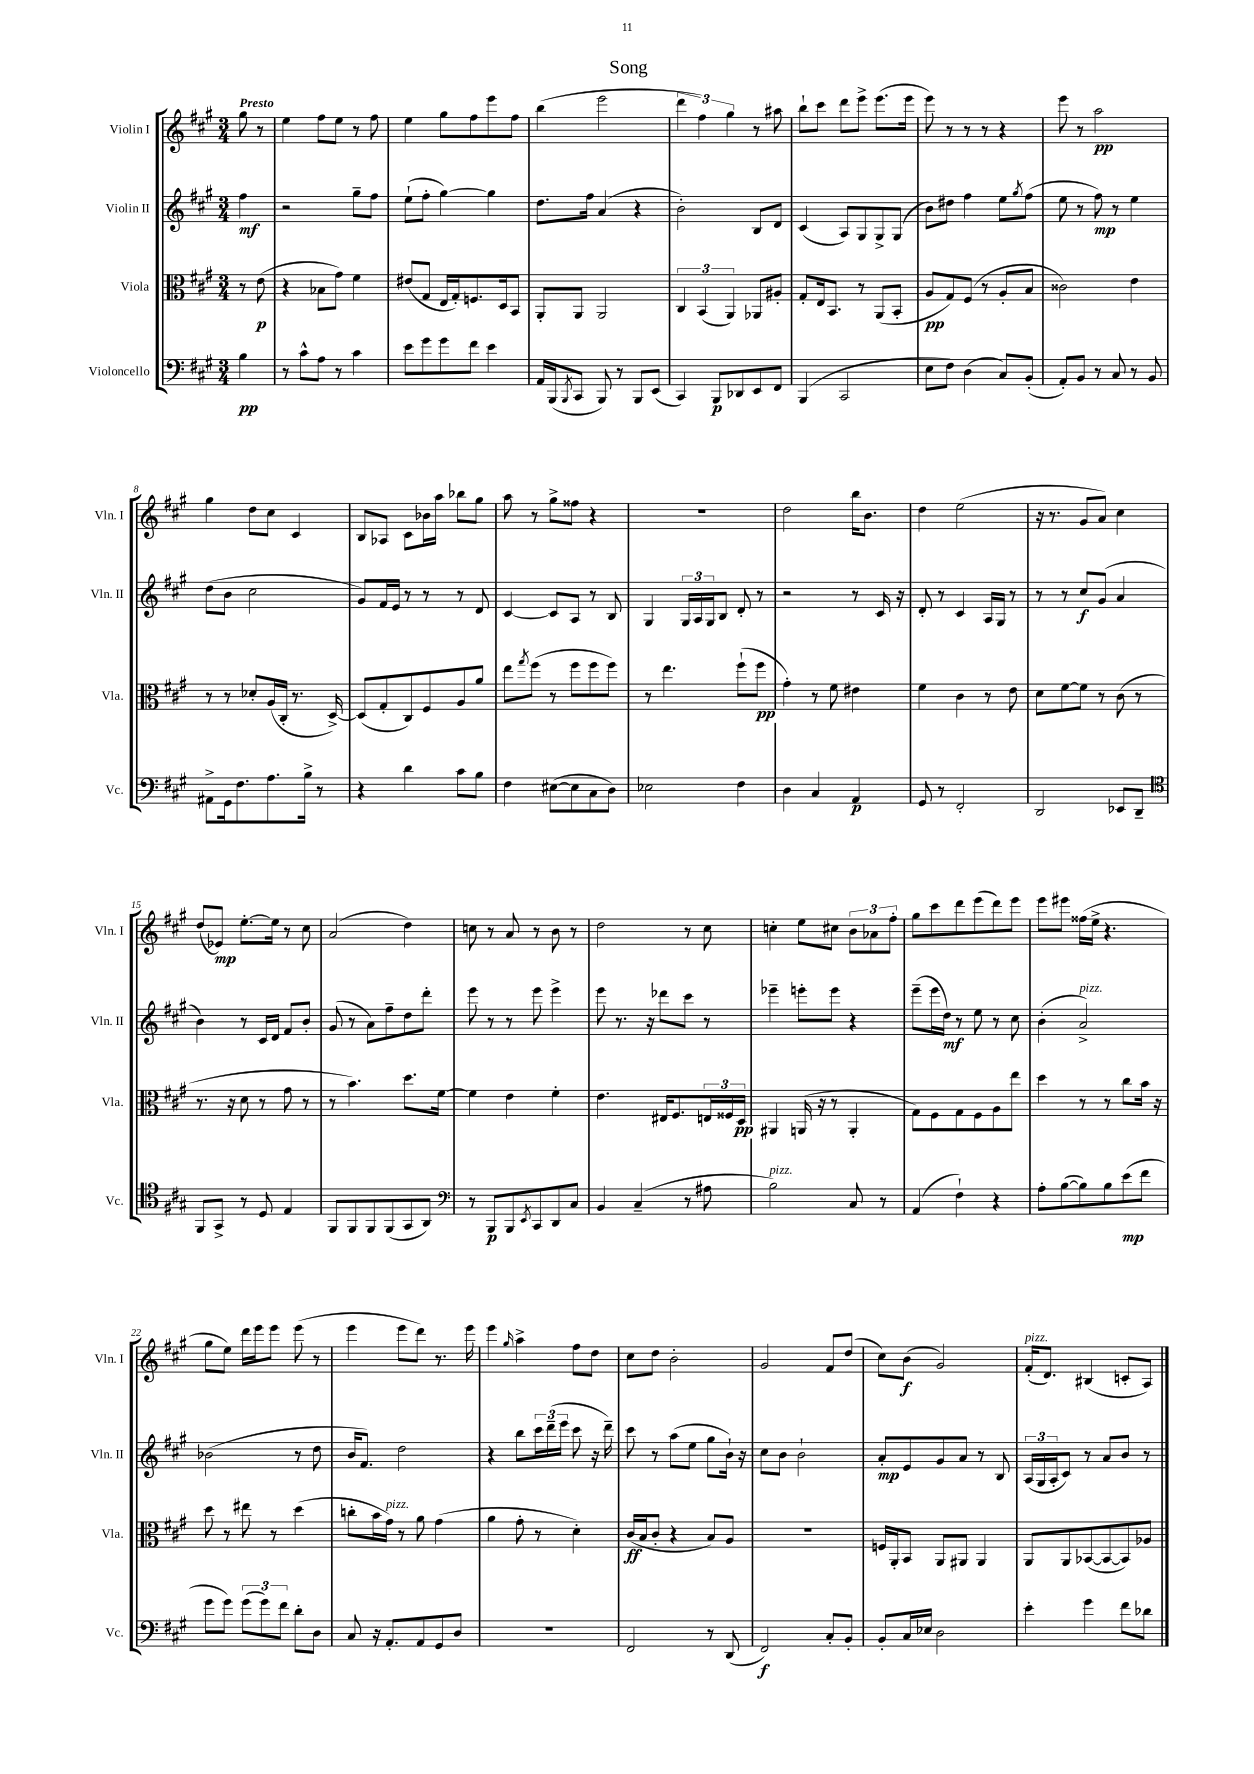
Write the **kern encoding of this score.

**kern	**kern	**kern	**kern
*staff4	*staff3	*staff2	*staff1
*clefF4	*clefC3	*clefG2	*clefG2
*k[f#c#g#]	*k[f#c#g#]	*k[f#c#g#]	*k[f#c#g#]
*M3/4	*M3/4	*M3/4	*M3/4
4B\	8r	4ff#\	8gg#\
.	(8e\	.	8r
=	=	=	=
8r	4r	2r	4ee\
8c#^^\L	.	.	.
8A\J	8B-\L	.	8ff#\L
8r	8g#\J)	.	8ee\J
4c#\	4f#\	8gg#~\L	8r
.	.	8ff#\J	8ff#\
=	=	=	=
8e\L	(8e#/L	(8ee`\L	4ee\
8g#\	8G#/J	8ff#'\J	.
8g#\	16E/LL	[4gg#\)	8gg#\L
.	16G#'/J)	.	.
8f#\J	8.F/	.	8ff#\
4e\	.	4gg#\]	8eee\
.	16D/k	.	.
.	8BB/J	.	8ff#\J
=	=	=	=
16AA/LL	8AA'/L	8.dd\L	(4bb\
(16BBB/J	.	.	.
8qBBB/	.	.	.
8CC#/J	8AA/J	.	.
.	.	16ff#\Jk	.
8BBB/)	2AA/	(4a/	2eee\
8r	.	.	.
8BBB/L	.	4r	.
(8EE/J	.	.	.
=	=	=	=
4CC#/)	6C#/	2b'\)	6ddd\
.	(6BB/	.	6ff#\)
8BBB/L	.	.	.
.	6AA/)	.	6gg#\
8DD-/	.	.	.
8EE/	8AA-/L	8B/L	8r
8FF#/J	8A#'/J	8d/J	8aa#\
=	=	=	=
(4BBB/	8G#'/L	(4c#/	8bb`\L
.	16E/k	.	8ccc#\J
.	8.BB/J	.	.
2CC#/	.	8A/L)	8ddd\L
.	8r	8G#/	8eee^\J
.	(8AA/L	8G#^/	(8.eee\L
.	8BB'/J	(8G#/J	.
.	.	.	16eee\Jk
=	=	=	=
8E\L	8A/L	8b\L)	8eee\)
8F#\J)	8G#/)	8dd#\J	8r
(4D\	(8F#/J	4ff#\	8r
.	8r	.	8r
8C#/L)	8A'/L	8ee\L	4r
.	.	8qgg#/	.
(8BB'/J	8B/J	(8ff#\J	.
=	=	=	=
8AA'/L)	2c##\)	8ee\	8eee\
8BB/J	.	8r	8r
8r	.	8ff#\)	2aa\
8C#/	.	8r	.
8r	4e\	4ee\	.
8BB/	.	.	.
=	=	=	=
8AA#^\L	8r	(8dd\L	4gg#\
16GG#\k	8r	8b\J	.
8.F#\	.	.	.
.	8d-'/L	2cc#\	8dd\L
8.A\	(16A/L	.	8cc#\J
.	16C#'/JJ	.	.
.	8.r	.	4c#/
16B^\Jk	.	.	.
8r	.	.	.
.	[16D^/)	.	.
=	=	=	=
4r	(8D/]L	8g#/L)	8B/L
.	8G#'/	16f#/L	8A-/J
.	.	16e/JJ	.
4d\	8C#/)	8r	8c#\L
.	8F#/	8r	16b-\L
.	.	.	16aa\JJ
8c#\L	8A/	8r	8bb-\L
8B\J	8a/J	8d/	8gg#\J
=	=	=	=
4F#\	8ee\L	[4c#/	8aa\
.	8qgg#/	.	.
.	(8ff#\J	.	8r
([8E#\L	8r	8c#/]L	8gg#^\L
8E#\]	8ff#\L	8A/J	8ff##\J
8C#\	8ff#\	8r	4r
8D\J)	8ff#\J)	8B/	.
=	=	=	=
2E-\	8r	4G#/	2.r
.	4.ee\	.	.
.	.	24G#/LL	.
.	.	24A/	.
.	.	24G#/J	.
.	.	8B/J	.
4F#\	(8ff#`\L	8d'/	.
.	8ff#\J	8r	.
=	=	=	=
4D\	4g#'\)	2r	2dd\
4C#/	8r	.	.
.	8f#\	.	.
4AA/	4e#\	8r	16bb\LK
.	.	.	8.b\J
.	.	16c#/	.
.	.	16r	.
=	=	=	=
8GG#/	4f#\	8d'/	4dd\
8r	.	8r	.
2FF#'/	4c#\	4c#/	(2ee\
.	8r	16A/LL	.
.	.	16G#/JJ	.
.	8e\	8r	.
=	=	=	=
2DD/	8d\L	8r	16r
.	.	.	8.r
.	[8f#\	8r	.
.	8f#\]J	8cc#/L	8g#/L
.	8r	(8g#/J	8a/J)
8EE-/L	(8c#\	4a/	4cc#\
8DD~/J	8r	.	.
=	=	=	=
*clefC4	*	*	*
8FF#/L	8.r	4b\)	(8dd/L
8GG#^/J	.	.	8e-/J)
.	16r	.	.
8r	8d\	8r	[8.ee'\L
8D/	8r	16c#/LL	.
.	.	16d/JJ	16ee\]Jk
4E/	8g#\	8f#/L	8r
.	8r	8b'/J	8cc#\
=	=	=	=
8FF#/L	8r	(8g#/	(2a/
8FF#/	4.b\)	8r	.
8FF#/	.	8a\L)	.
(8FF#/	.	8ff#~\	.
8GG#/	8.dd\L	8dd\	4dd\)
8AA/J)	.	8ddd'\J	.
.	[16f#\Jk	.	.
=	=	=	=
*clefF4	*	*	*
8r	4f#\]	8eee\	8cc\
8BBB/L	.	8r	8r
8BBB/	4e\	8r	8a/
8qEE/	.	.	.
8CC#/	.	8eee\	8r
8DD/	4f#'\	4eee^\	8b\
8C#/J	.	.	8r
=	=	=	=
4BB/	4.e\	8eee\	2dd\
.	.	8.r	.
(4C#~/	.	.	.
.	.	16r	.
.	16E#/LK	8ddd-\L	.
.	8.F#/	.	.
8r	.	8ccc#\J	8r
8A#\	24E/L	8r	8cc#\
.	24F##/	.	.
.	24D/JJ	.	.
=	=	=	=
2B\)	4AA#/	4eee-~\	4cc'\
.	(16AA/	8eee'\L	8ee\L
.	16r	.	.
.	8r	8eee\J	8cc#\J
8C#/	4AA'/	4r	12b\L
.	.	.	12a-\
8r	.	.	.
.	.	.	12ff#'\J
=	=	=	=
(4AA/	8G#\L)	(8eee~\L	8gg#\L
.	8F#\	16eee\L	8ccc#\
.	.	16dd\JJ)	.
4F#`\)	8G#\	8r	8ddd\
.	8F#\	8ee\	(8eee\
4r	8A\	8r	8ddd\)
.	8ee\J	8cc#\	8eee\J
=	=	=	=
8A'\L	4dd\	(4b'\	8eee\L
([8B\	.	.	8eee#\J
8B\])	8r	2a^/)	(16ff##\LL
.	.	.	16ee^\JJ
8B\	8r	.	4.r
(8e\	8cc#\L	.	.
8f#\J	16b\Jk	.	.
.	16r	.	.
=	=	=	=
8g#\L	8dd\	(2b-\	8gg#\L
8g#\J)	8r	.	8ee\J)
(12g#\L	8ee#\	.	16ddd\LL
.	.	.	16eee\J
12g#\)	.	.	.
.	8r	.	8eee\J
12f#\J	.	.	.
8d'\L	(4dd\	8r	(8eee\
8D\J	.	8dd\	8r
=	=	=	=
8C#/	8cc'\L	16b/LK	4eee\
.	.	8.f#/J)	.
16r	16b\L	.	.
8.AA'/L	16g#\JJ)	.	.
.	8r	2dd\	8eee\L
8AA/	8a\	.	8ddd\J)
8GG#/	(4g#\	.	8.r
8D/J	.	.	.
.	.	.	16eee\
=	=	=	=
2.r	4a\	4r	4eee\
.	.	.	16qqgg#/
.	8g#'\	8bb\L	4aa^\
.	8r	24ccc#\L	.
.	.	(24ddd~\	.
.	.	24eee\JJ	.
.	4d'\)	8ccc#\	8ff#\L
.	.	16r	8dd\J
.	.	16ddd~\)	.
=	=	=	=
2FF#/	(16c#/LL	8ccc#\	8cc#\L
.	16B/J	.	.
.	8c#'/J	8r	8dd\J
.	4r	(8aa\L	2b'\
.	.	8ee\J	.
8r	8B/L)	8gg#\L	.
(8DD/	8A/J	16b`\Jk)	.
.	.	16r	.
=	=	=	=
2FF#/)	2.r	8cc#\L	2g#/
.	.	8b\J	.
.	.	2b`\	.
8C#'/L	.	.	8f#/L
8BB'/J	.	.	(8dd/J
=	=	=	=
8BB'/L	16F/LL	8a'/L	8cc#\L)
.	16AA'/J	.	.
16C#/L	8BB/J	8e/	(8b\J
16E-/JJ	.	.	.
2D\	8AA/L	8g#/	2g#/)
.	8AA#/J	8a/J	.
.	4AA#/	8r	.
.	.	8B/	.
=	=	=	=
4e'\	8AA/L	(24A/LL	(16f#'/LK
.	.	24G#/	.
.	.	.	8.d/J)
.	.	24A'/J	.
.	8AA/	8c#/J)	.
4g#\	([8BB-/	8r	(4B#/
.	8BB-/_	8a/L	.
8f#\L	8BB-/])	8b/J	8c'/L
8d-\J	8A-/J	8r	8A/J)
==	==	==	==
*-	*-	*-	*-
